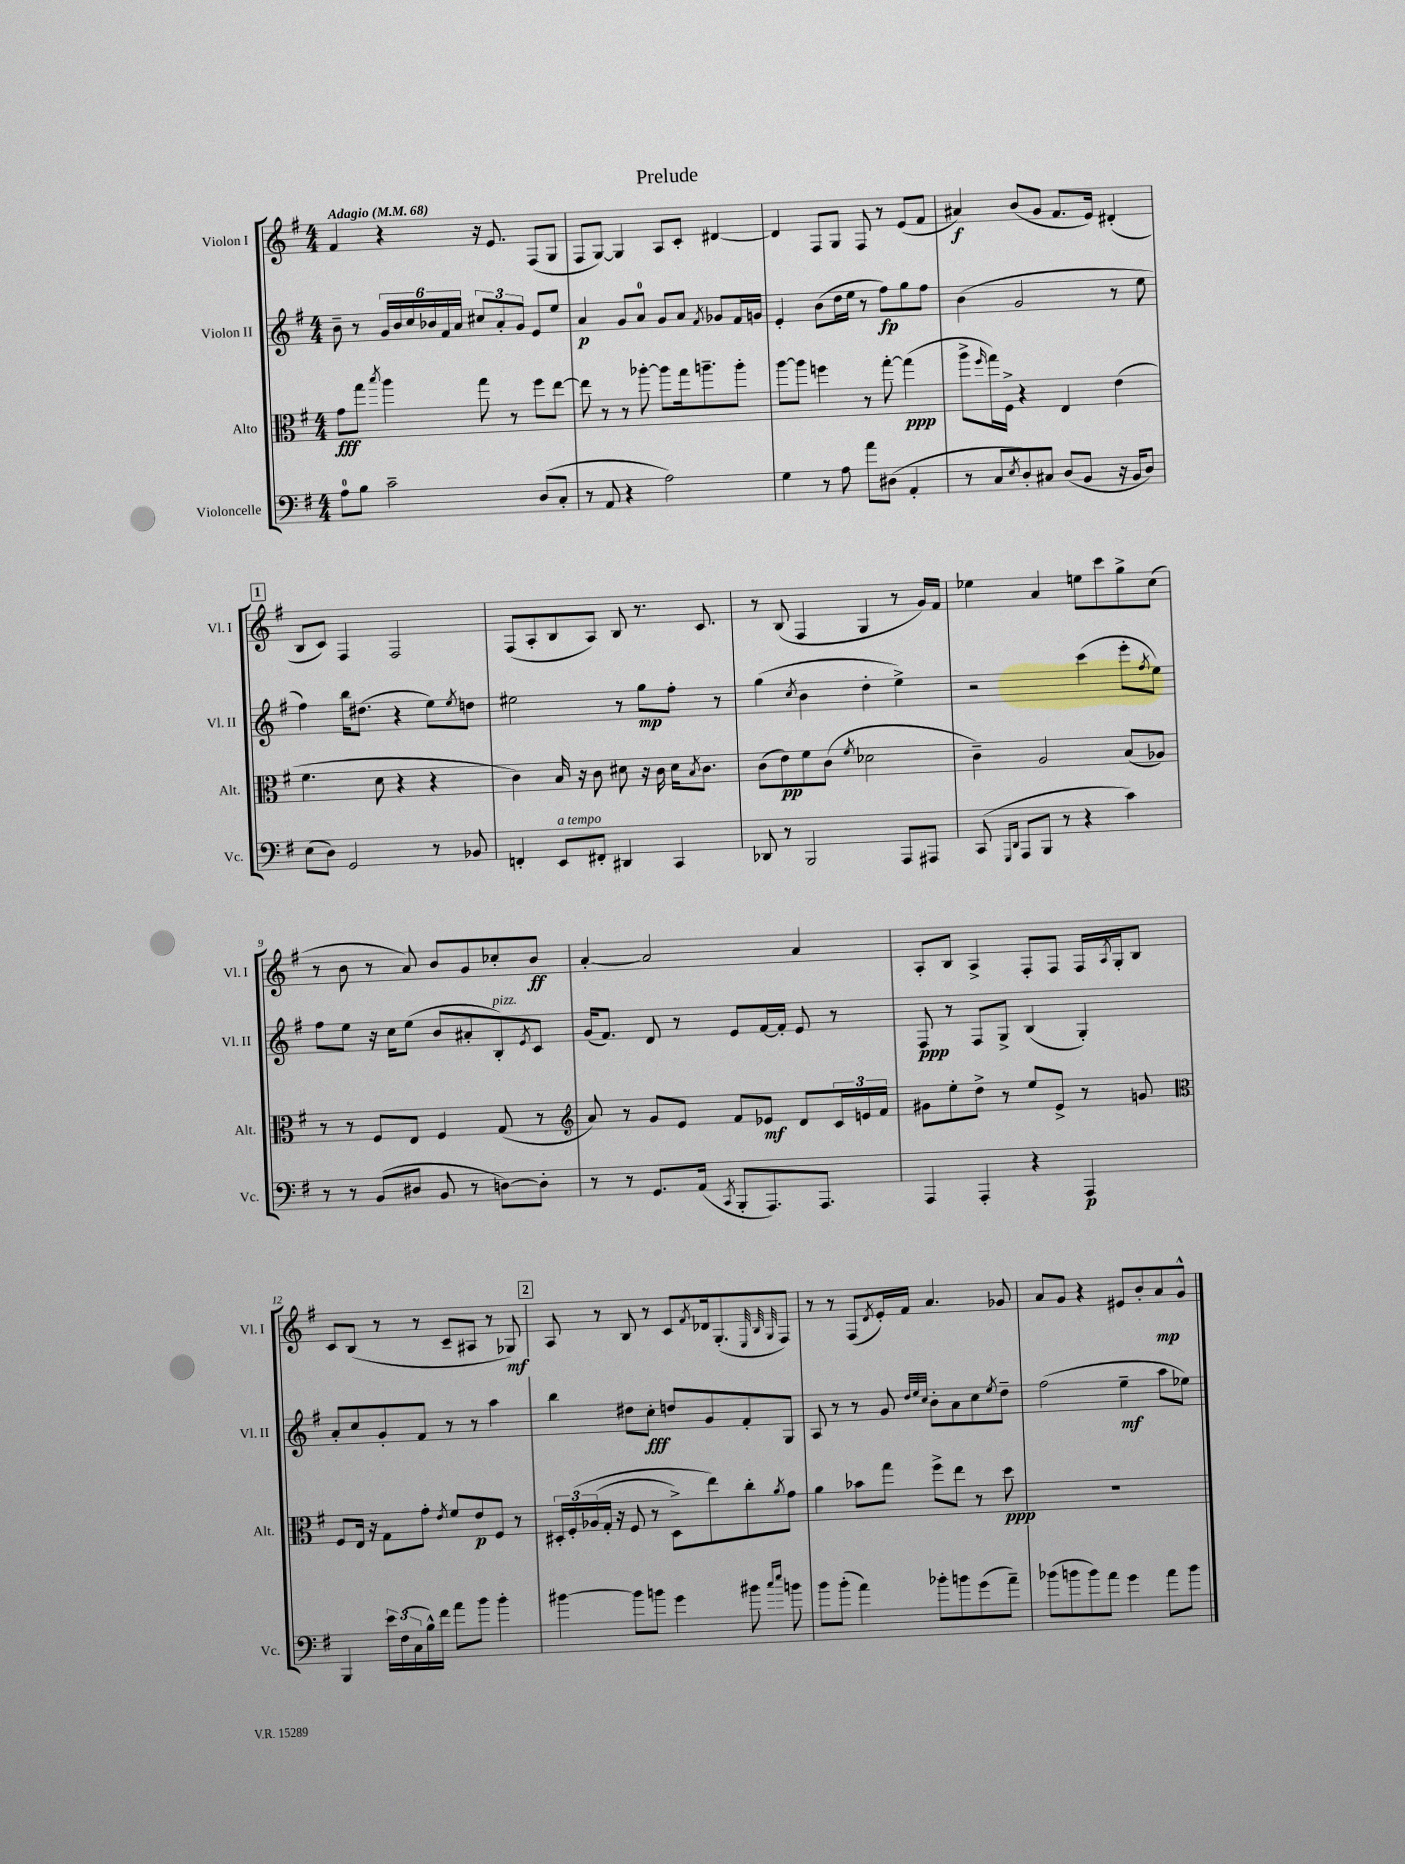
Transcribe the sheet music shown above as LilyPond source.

\header { title = "Prelude" }
<<
\new StaffGroup <<
\new Staff = "s0" \with { instrumentName = "Violon I" shortInstrumentName = "Vl. I" } {
    \clef treble \key g \major \numericTimeSignature \time 4/4 \tempo "Adagio" 4 = 68
    fis'4 r4 r16 e'8. fis8( g8 |
    fis8 g8~) g4 a8 c'8-. dis'4~ |
    dis'4 fis8 g8 fis8 r8 e'8( fis'8 |
    ais'4\f) b'8( g'8 fis'8. e'16) dis'4-.( |
    \mark \markup { \box "1" } b8 c'8) fis4 fis2 |
    fis8( a8-. b8 a8) b8 r8. c'8. |
    r8 b8( fis4 g4 r8 g'16) fis'16 |
    ees''4 a'4 e''8 c'''8 g''8-> c''8( |
    r8 b'8 r8 a'8) b'8 g'8 ces''8-. b'8\ff |
    a'4~-. a'2 a'4 |
    a8-. b8 a4-> fis8-. fis8 fis16 \acciaccatura { a8 } g16-. b8 |
    c'8 b8( r8 r8 c'8-- ais8 r8 ges8\mf) |
    \mark \markup { \box "2" } a8 r8 b8 r8 c'8 \acciaccatura { fis'8 } des'16 g8.-.( \grace { e32 b32 g32 } fis8) |
    r8 r8 fis8( \acciaccatura { d'8 } e'16-.) fis'16 a'4. ges'8 |
    a'8 g'8 r4 eis'8 b'8-. a'8\mp g'8-^ \bar "|." |
}
\new Staff = "s1" \with { instrumentName = "Violon II" shortInstrumentName = "Vl. II" } {
    \clef treble \key g \major \numericTimeSignature \time 4/4
    b'8-- r8 \tuplet 6/4 { g'16 b'16 c''16 bes'16 fis'16 a'16 } \tuplet 3/2 { cis''8 a'8-. g'8 } e'8 e''8 |
    a'4\p g'8 a'8-0 g'8 a'8 \acciaccatura { fis'8 } ges'8 fis'16 g'16 |
    e'4-. b'8( d''16 e''16 r8 fis''8\fp) g''8 fis''8 |
    b'4( g'2 r8 e''8 |
    \mark \markup { \box "1" } fis''4) b''16 dis''8.( r4 e''8) \acciaccatura { e''8 } d''8 |
    eis''2 r8 g''8\mp fis''8-. r8 |
    g''4( \acciaccatura { c''8 } b'4 d''4-. e''4->) |
    r2 c'''4( e'''8-. \acciaccatura { fis''8 } e''8) |
    fis''8 e''8 r16 c''16 e''8( b'8 ais'8-. b8-.^\markup { \italic "pizz." }) \acciaccatura { e'8 } c'8 |
    g'16( fis'8.) d'8 r8 e'8 fis'16~ fis'16-. e'8 r8 |
    fis8\ppp r8 fis8 g8-> b4( g4-.) |
    a'8-. c''8 g'8-. fis'8 r8 r8 a''4 |
    \mark \markup { \box "2" } b''4 dis''8 c''8-.\fff d''8 g'8 fis'8-. g8 |
    a8 r8 r8 g'8 \grace { d''32 e''32 c''32 } b'8-. a'8 c''8 \acciaccatura { e''8 } d''8-- |
    fis''2( e''4--\mf a''8 ees''8) \bar "|." |
}
\new Staff = "s2" \with { instrumentName = "Alto" shortInstrumentName = "Alt." } {
    \clef alto \key g \major \numericTimeSignature \time 4/4
    g'8\fff g''8 \acciaccatura { b''8 } a''4 g''8 r8 fis''8 e''8~ |
    e''8 r8 r8 aes''8~-. aes''8 g''16 a''8.-- a''8-. |
    a''8~ a''8 f''4 r8 g''8~-. g''4\ppp( |
    a''8-> \grace { fis''16 } g''16) fis16-> r4 e4 e'4( |
    \mark \markup { \box "1" } fis'4. d'8 r4 r4 |
    c'4) b16 r16 c'8 dis'8 r16 c'16 dis'16 \acciaccatura { b8 } c'8. |
    c'8( e'8\pp) fis'8 c'8( \acciaccatura { fis'8 } des'2 |
    c'4--) a2 b8( aes8) |
    r8 r8 fis8 e8 fis4 g8( r8 |
    \clef treble a'8) r8 g'8 e'8 fis'8 ees'8\mf d'8 \tuplet 3/2 { c'16 e'16 fis'16 } |
    gis'8 e''8-. d''8-> r8 e''8 e'8-> r8 g'8 |
    \clef alto fis8 e16 r16 g8 g'8-. \acciaccatura { e'8 } fis'8 e'8\p fis8 r8 |
    \mark \markup { \box "2" } \tuplet 3/2 { dis16-. fis16-.\( aes16( } g16-. r16 fis8 r8 dis8->) e''8\) c''8-. \acciaccatura { a'8 } g'8 |
    a'4 bes'8 g''8 fis''8-> e''8 r8 d''8\ppp |
    R1 \bar "|." |
}
\new Staff = "s3" \with { instrumentName = "Violoncelle" shortInstrumentName = "Vc." } {
    \clef bass \key g \major \numericTimeSignature \time 4/4
    a8-0 b8 c'2-- d8( c8-. |
    r8 a,8 r4 a2) |
    g4 r8 a8 a'8 dis8( a,4-. |
    r8 c8 \acciaccatura { e8 } d8-.) cis8 d8( b,8 r16 b,16 d8) |
    \mark \markup { \box "1" } e8( d8) g,2 r8 bes,8 |
    f,4-. e,8^\markup { \italic "a tempo" } fis,8-. dis,4 c,4 |
    des,8 r8 b,,2 a,,8 ais,,8 |
    c,8( \grace { g,,16 d,16 } a,,8 b,,8 r8 r4 c'4) |
    r8 r8 b,8( dis8 b,8 r8 d8~) d8-. |
    r8 r8 g,8. a,16( \acciaccatura { c,8 } b,,8-. a,,8.) a,,8. |
    a,,4 a,,4-. r4 a,,4\p |
    b,,4 \tuplet 3/2 { e'16 fis16( c16 } b16-^) fis'16 a'8 b'8 b'4-. |
    \mark \markup { \box "2" } bis'4~ bis'8 b'8 g'4 bis'8 \grace { c''16 e''16 } b'8 |
    b'8 b'8-.( a'4) bes'8-. b'8 g'8( a'8--) |
    bes'8( b'8 b'8) a'8 g'4 a'8 b'8 \bar "|." |
}
>>
>>
